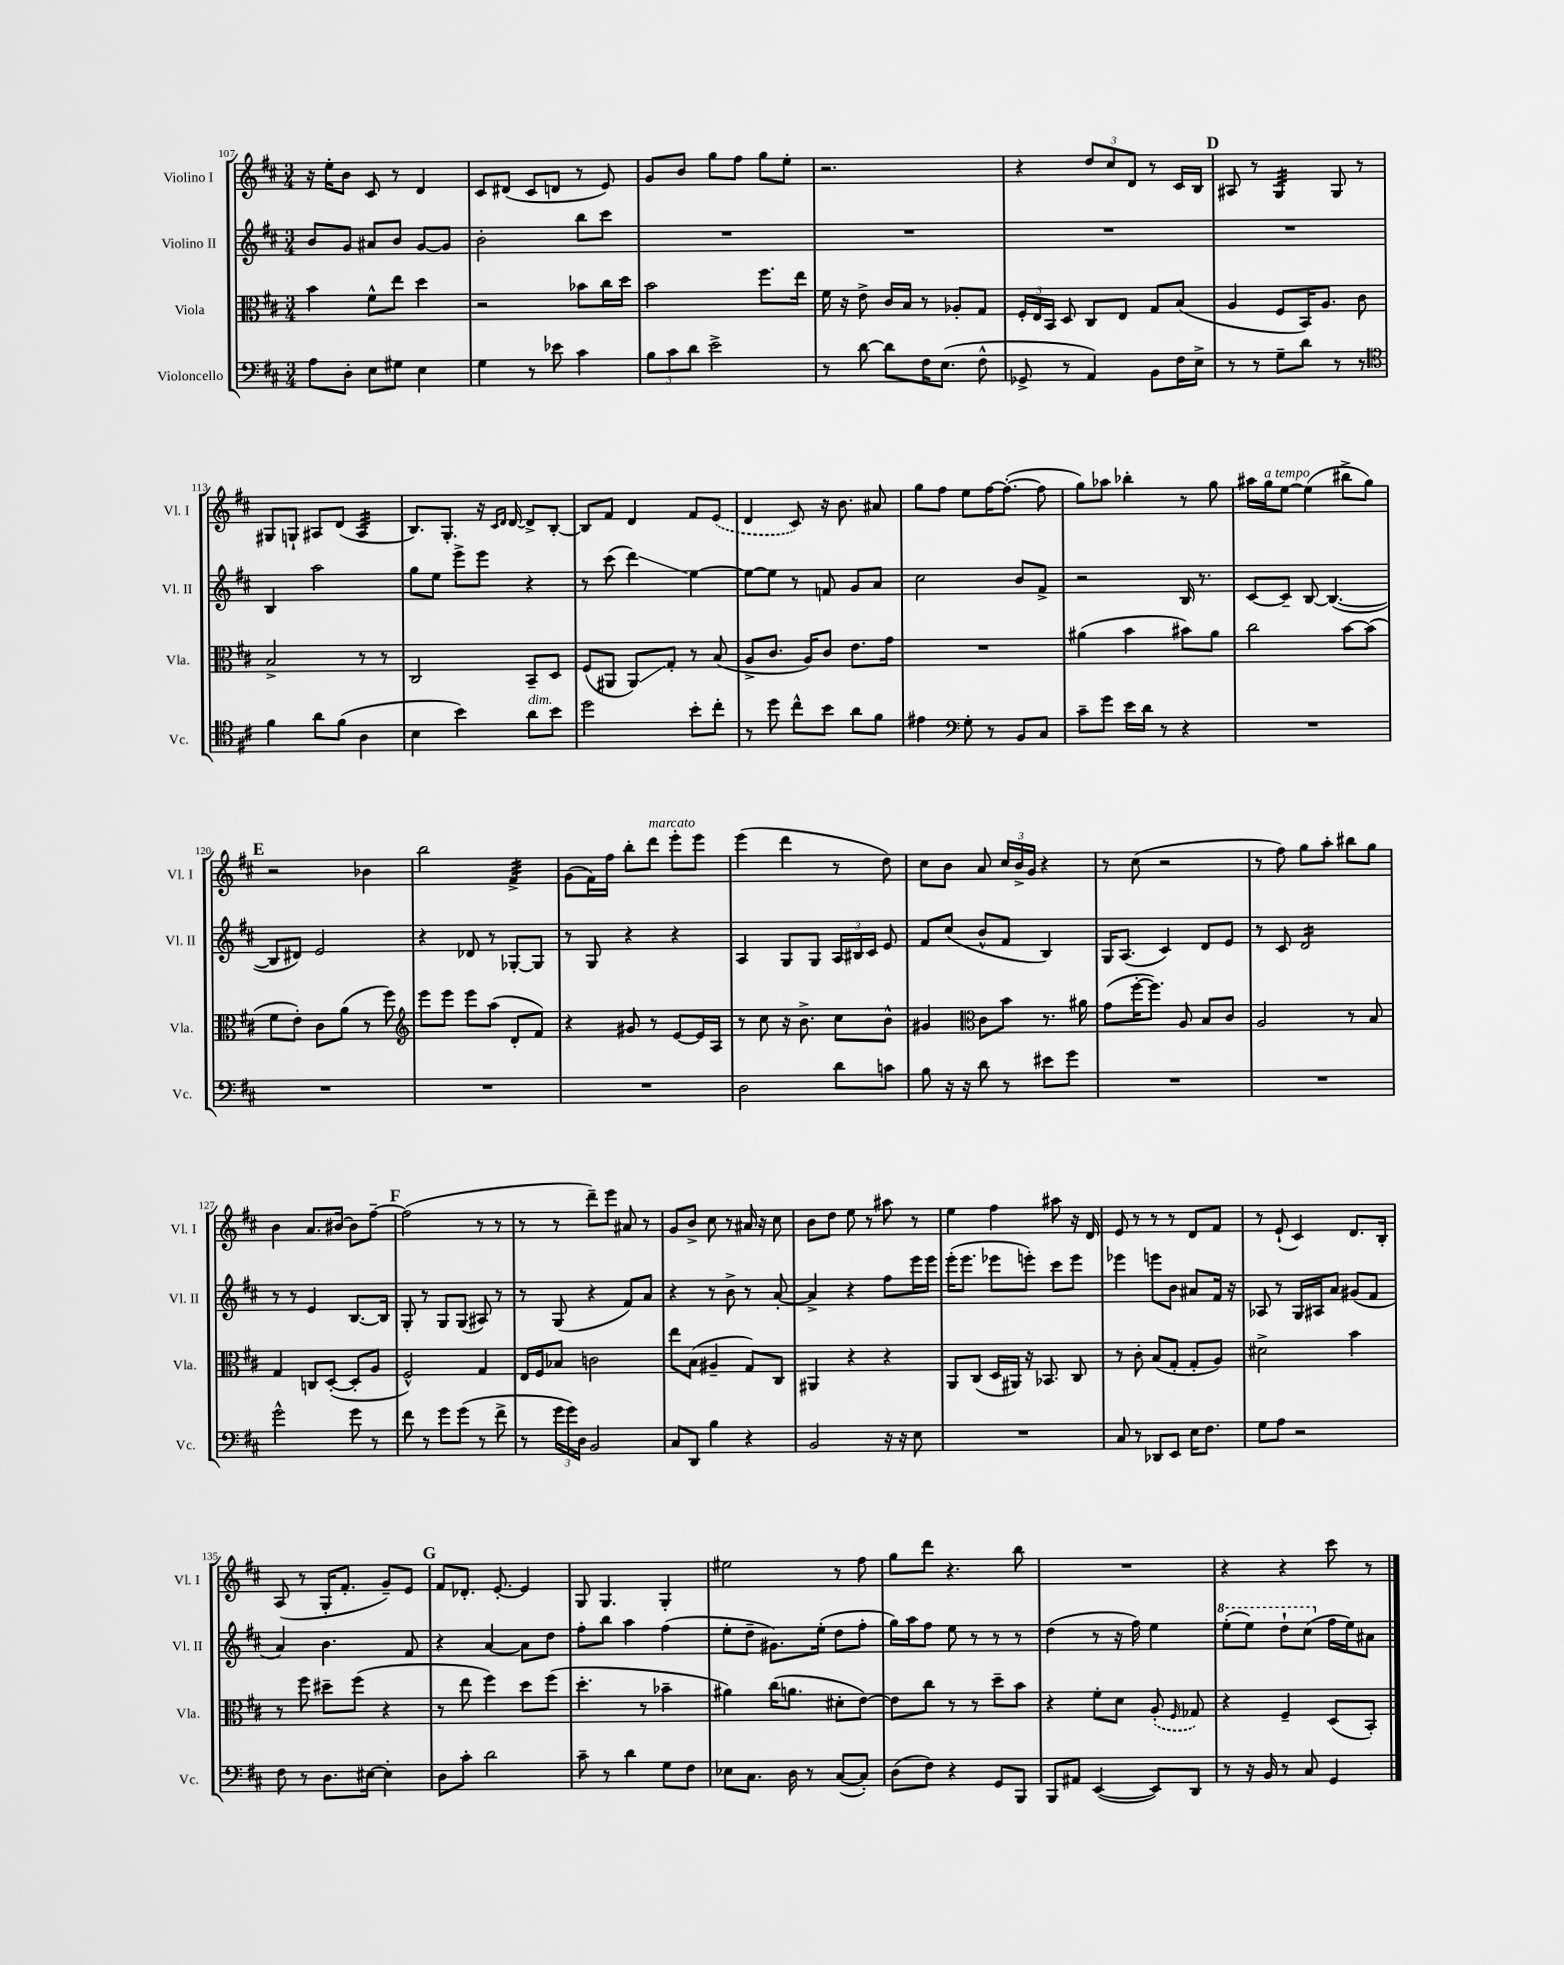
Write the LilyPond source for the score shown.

<<
\new StaffGroup <<
\new Staff = "s0" \with { instrumentName = "Violino I" shortInstrumentName = "Vl. I" } {
    \clef treble \key d \major \numericTimeSignature \time 3/4
    \autoBeamOff r16 e''16[-. b'8] cis'8 r8 d'4 |
    cis'8[ dis'8]( cis'8[ d'8] r8 e'8) |
    g'8[ b'8] g''8[ fis''8] g''8[ e''8]-. |
    r2. |
    r4 \tuplet 3/2 { d''8[ cis''8 d'8] } r8 cis'16[ b16] |
    \mark \markup { \bold "D" } ais8 r8 g4:32 g8 r8 |
    gis8[ g8]-! ais8[ d'8]( ais4:32 |
    b8.[) g8.]-. r16 \grace { cis'16[ d'16] } d'16~ d'8[-> b8]~-. |
    b8[ fis'8] d'4 fis'8[ \once \slurDashed e'8]( |
    d'4 cis'8) r16 b'8. ais'8 |
    g''8[ fis''8] e''8[ fis''16~ fis''8.]~-.( fis''8 |
    g''8[) aes''8] bes''4-. r8 g''8 |
    ais''16[ g''16^\markup { \italic "a tempo" } e''8]~ e''4( bis''8[-> g''8]) |
    \mark \markup { \bold "E" } r2 bes'4 |
    b''2 fis'4:32-> |
    g'8[( fis'16) fis''16] b''8[-. d'''8]^\markup { \italic "marcato" } e'''8[-. e'''8] |
    e'''4( d'''4 r8 d''8) |
    cis''8[ b'8] a'8 \tuplet 3/2 { cis''16[ b'16-> g'16] } r4 |
    r8 cis''8( r2 |
    r8 fis''8) g''8[ a''8]-. bis''8[ g''8] |
    b'4 a'8.[ bis'16]~ bis'8[ fis''8]~-- |
    \mark \markup { \bold "F" } fis''2( r8 r8 |
    r8 r8 d'''8[--) e'''8] ais'8 r8 |
    g'8[ b'8]-> cis''8 r8 ais'16 r16 cis''8 |
    b'8[ d''8] e''8 r8 ais''8 r8 |
    e''4 fis''4 ais''8 r16 d'16 |
    e'8 r8 r8 r8 d'8[ fis'8] |
    r8 e'8-!( cis'4) d'8.[ b16]-. |
    a8( r8 g16[-. fis'8.]-. g'8[--) e'8] |
    \mark \markup { \bold "G" } fis'8[ des'8.]-. e'8.~-. e'4 |
    g8 g4. g4-. |
    eis''2 r8 fis''8 |
    g''8[ d'''8] r4. b''8 |
    R2. |
    r4 r4 cis'''8 r8 \bar "|." |
}
\new Staff = "s1" \with { instrumentName = "Violino II" shortInstrumentName = "Vl. II" } {
    \clef treble \key d \major \numericTimeSignature \time 3/4
    \autoBeamOff b'8[ g'8] ais'8[ b'8] g'8[~ g'8] |
    b'2-. b''8[ cis'''8] |
    R2. |
    R2. |
    R2. |
    \mark \markup { \bold "D" } R2. |
    b4 a''2 |
    g''8[ e''8] e'''8[-> e'''8] r4 |
    r8 cis'''8( d'''4\glissando) e''4~ |
    e''8[~ e''8] r8 f'8 g'8[ a'8] |
    cis''2 b'8[ fis'8]-> |
    r2 b16 r8. |
    cis'8[~ cis'8]-- b8~ b4.~( |
    \mark \markup { \bold "E" } b8[ dis'8]) e'2 |
    r4 des'8 r8 ges8[~-. ges8] |
    r8 g8 r4 r4 |
    a4 g8[ g8] \tuplet 3/2 { a16[ bis16 cis'16] } e'8 |
    fis'8[ cis''8]( b'8[-^ fis'8] b4) |
    g16[ a8.]( cis'4) d'8[ e'8] |
    r8 cis'8 d'2:16 |
    r8 r8 e'4 b8.[~ b16] |
    \mark \markup { \bold "F" } g8-. r8 g8[ g8]( ais8) r8 |
    r8 g8( r4 fis'8[) a'8] |
    r4 r8 b'8-> r8 a'8~-. |
    a'4-> r4 fis''8[ e'''16 e'''16] |
    e'''16[-.( e'''8.] ees'''8[ e'''8]-.) cis'''8[ e'''8] |
    ees'''4 e'''8[ b'8] ais'8[ fis'16] r16 |
    aes8 r8 g16[ ais16 a'8] gis'8[( fis'8] |
    a'4) b'4. fis'8 |
    \mark \markup { \bold "G" } r4 a'4~ a'8[ d''8] |
    fis''8[-. b''8] a''4 fis''4( |
    e''8[-. d''8]-- gis'8.[) e''16]-.( d''8[ fis''8]-. |
    g''16[) a''16 fis''8] e''8 r8 r8 r8 |
    d''4( r8 r16 fis''16) e''4 |
    \ottava #1 e'''8[-.( e'''8]) d'''8[-! cis'''8]( \ottava #0 fis''16[ e''16) ais'8] \bar "|." |
}
\new Staff = "s2" \with { instrumentName = "Viola" shortInstrumentName = "Vla." } {
    \clef alto \key d \major \numericTimeSignature \time 3/4
    \autoBeamOff b'4 fis'8[-^ e''8] d''4 |
    r2 bes'8[ cis''16 d''16] |
    b'2 fis''8.[ e''16] |
    fis'16 r16 e'8-> cis'16[ b16] r8 aes8[-. g8] |
    \tuplet 3/2 { fis16[-. e16 b,16] } d8 cis8[ e8] g8[ b8]( |
    \mark \markup { \bold "D" } a4 fis8[ b,16) a8.] cis'8 |
    b2-> r8 r8 |
    cis2 b,8[-- d8] |
    fis8[( ais,8] ais,8[\glissando) g8]-. r8 b8( |
    a8[-> cis'8.] a16[) cis'8] e'8.[ g'16] |
    R2. |
    ais'4( b'4 bis'8[) ais'8] |
    cis''2 b'8[~ b'8]( |
    \mark \markup { \bold "E" } fis'8[ e'8]-.) cis'8[ a'8]( r8 fis''8) |
    \clef treble e'''8[ e'''8] e'''8[ a''8]( d'8[-. fis'8]) |
    r4 gis'8 r8 e'8[~ e'16 a16] |
    r8 cis''8 r16 b'8.-> cis''8[ b'8]-^ |
    gis'4 \clef alto cis'8[ b'8] r8. ais'16 |
    g'8[( fis''16~-. fis''8.]) a8 b8[ cis'8] |
    a2 r8 b8 |
    g4 c8[ d8]~-.( d8[-. a8] |
    \mark \markup { \bold "F" } fis2-^) g4 |
    e16[ fis16 bes8] c'2 |
    e''8[ b8]( ais4-- g8[) cis8] |
    ais,4 r4 r4 |
    a,8[ cis8]( d16[ ais,16]) r16 bes,8. cis8 |
    r8 cis'8-. b8[( g8]-. g8[-. a8]) |
    dis'2-> b'4 |
    r8 fis''8 dis''8[-- fis''8]( r4 |
    \mark \markup { \bold "G" } r8 e''8 fis''4) d''8[ fis''8]( |
    d''4.-. r8 bes'4-- |
    ais'4) cis''16[( a'8.] dis'8[-. e'8]~) |
    e'8[ cis''8] r8 r8 d''8[-- b'8] |
    r4 fis'8[-. d'8] \once \slurDashed a8-.( \grace { fis16 } ges8) |
    r4 fis4-- d8[( b,8]-.) \bar "|." |
}
\new Staff = "s3" \with { instrumentName = "Violoncello" shortInstrumentName = "Vc." } {
    \clef bass \key d \major \numericTimeSignature \time 3/4
    \autoBeamOff a8[ d8]-. e8[ gis8] e4 |
    g4 r8 ees'8 cis'4 |
    \tuplet 3/2 { b8[ cis'8 d'8] } e'2-> |
    r8 d'8~ d'8[ fis16 e8.]( fis8-^ |
    ges,8-> r8 a,4) b,8[ fis16 e16]-> |
    \mark \markup { \bold "D" } r8 r8 g8[-- d'8] r8 r8 |
    \clef tenor fis'4 a'8[ fis'8]( a4 |
    b4 b'4) a'8[^\markup { \italic "dim." } b'8] |
    d''2 b'8[-. cis''8]-. |
    r8 d''8 cis''8[-^ b'8] a'8[ fis'8] |
    eis'4 \clef bass g8-. r8 b,8[ cis8] |
    cis'8[-- g'8] e'16[ d'16] r8 r4 |
    R2. |
    \mark \markup { \bold "E" } R2. |
    R2. |
    R2. |
    d2 d'8[ c'8] |
    b8 r16 r16 d'8 r8 eis'8[ g'8] |
    R2. |
    R2. |
    g'2-^ g'8 r8 |
    \mark \markup { \bold "F" } fis'8 r8 g'8[ g'8]( r8 fis'8-> |
    r8 \tuplet 3/2 { g'16[ g'16) d16] } b,2 |
    cis8[ d,8] b4 r4 |
    b,2 r16 r16 e8 |
    R2. |
    cis8 r8 des,8[ e,8] e16[ fis8.] |
    g8[ a8] r2 |
    fis8 r8 d8.[ eis16]~ eis4-. |
    \mark \markup { \bold "G" } d8[ cis'8]-. d'2 |
    cis'8-- r8 d'4 g8[ fis8] |
    ees8[ cis8.] d16 r8 cis8[~( cis8]-.) |
    d8[( fis8]) r4 g,8[ b,,8] |
    b,,8[ ais,8] e,4~( e,8[) d,8] |
    r8 r16 b,16 r8 cis8 g,4 \bar "|." |
}
>>
>>
\layout { \context { \Score currentBarNumber = #107 } }
